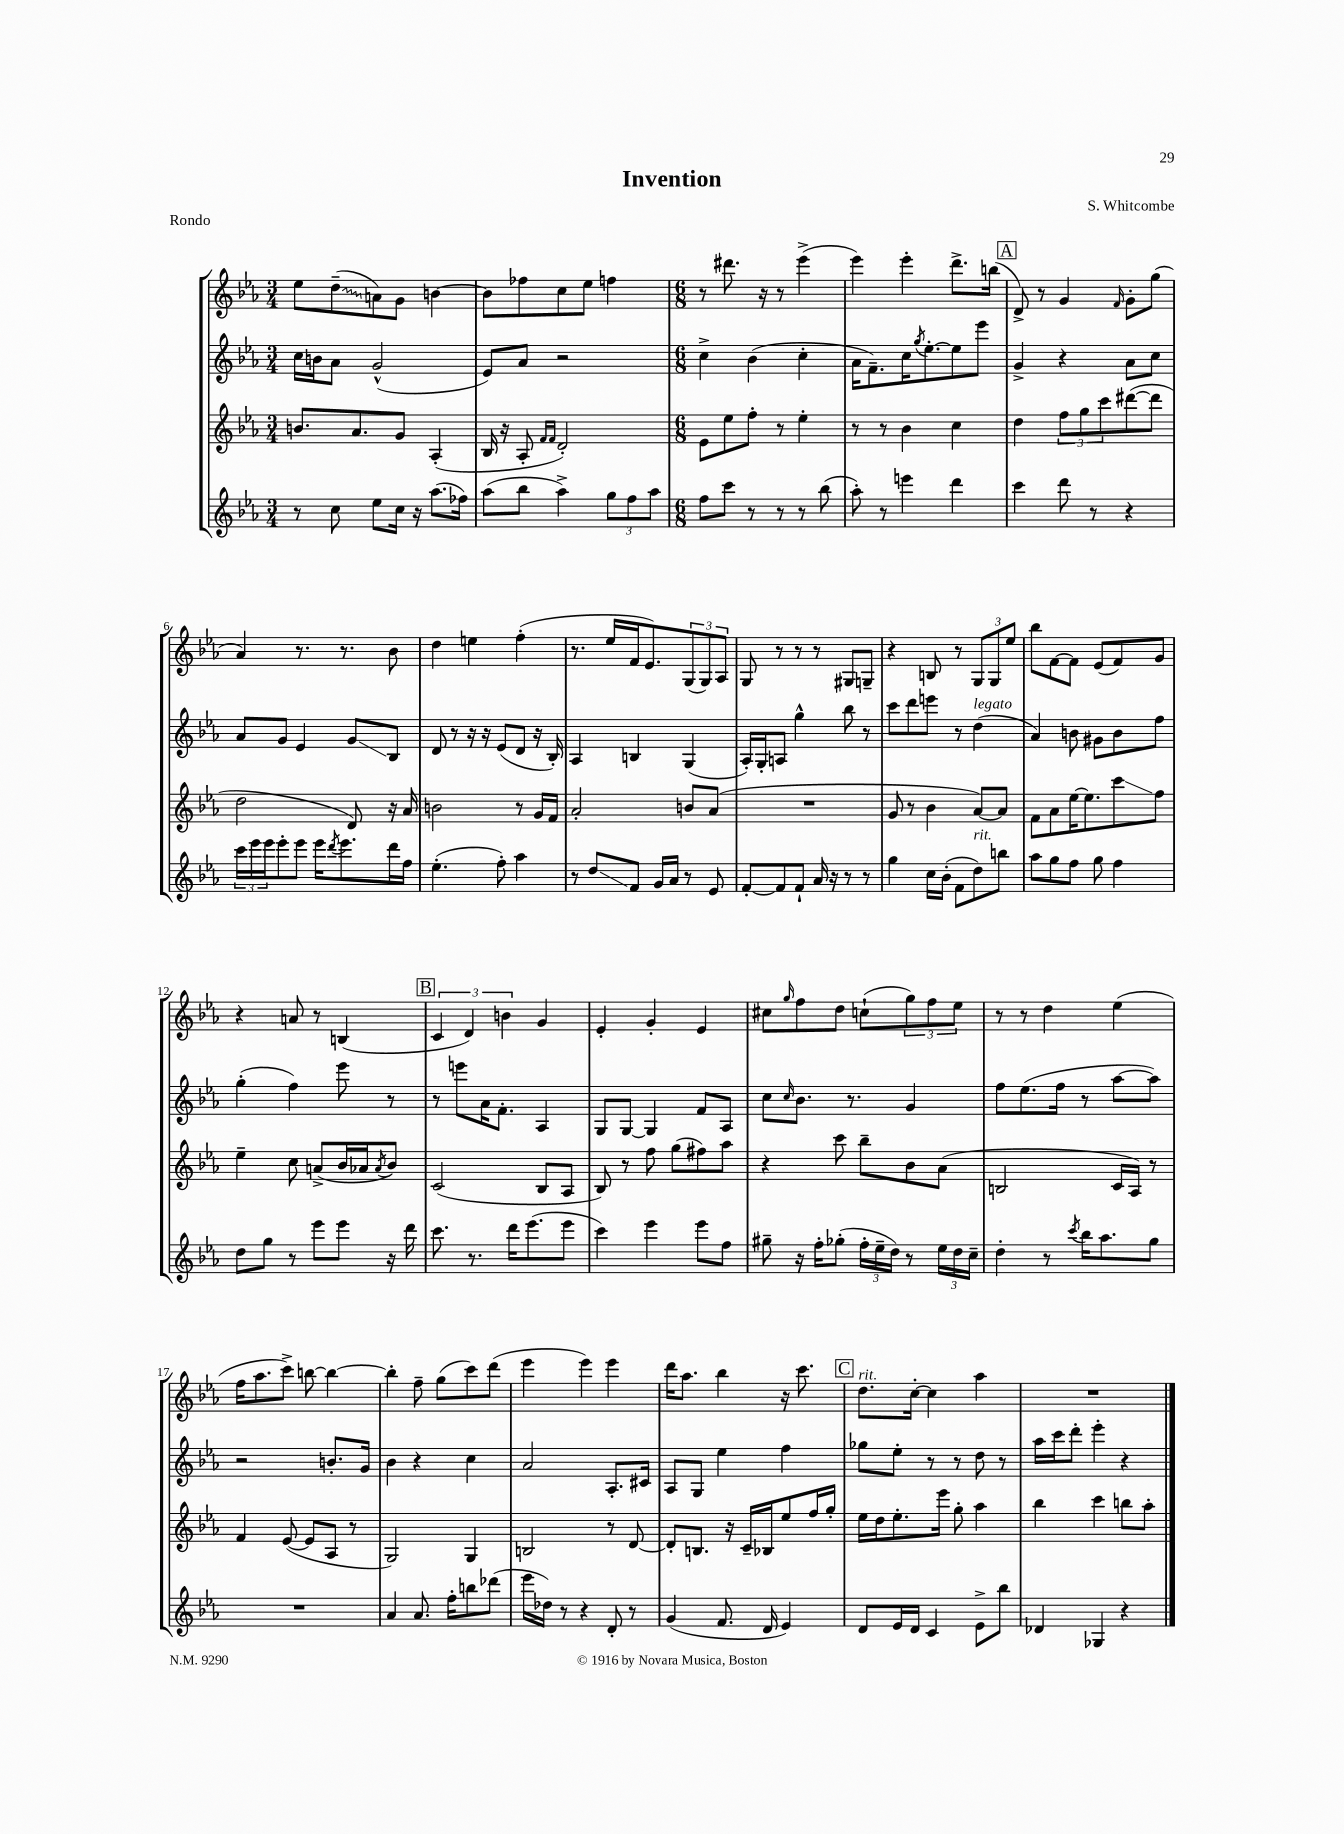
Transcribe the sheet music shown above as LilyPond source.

\header { title = "Invention" composer = "S. Whitcombe" piece = "Rondo" }
<<
\new StaffGroup <<
\new Staff = "s0" {
    \clef treble \key ees \major \numericTimeSignature \time 3/4
    ees''8 \once \override Glissando.style = #'zigzag d''8--\glissando( a'8) g'8 b'4~ |
    b'8 fes''8 c''8 ees''8 f''4 |
    \numericTimeSignature \time 6/8 r8 dis'''8. r16 r8 ees'''4->( |
    ees'''4) ees'''4-. d'''8.-> b''16( |
    \mark \markup { \box "A" } d'8->) r8 g'4 \grace { f'16 } g'8-. g''8( |
    aes'4) r8. r8. bes'8 |
    d''4 e''4 f''4-.( |
    r8. ees''16 f'16 ees'8.) \tuplet 3/2 { g8( g8) aes8 } |
    g8 r8 r8 r8 gis8 g8-- |
    r4 b8 r8 \tuplet 3/2 { g8 g8 ees''8 } |
    bes''8 f'8~ f'8 ees'8( f'8) g'8 |
    r4 a'8 r8 b4( |
    \mark \markup { \box "B" } \tuplet 3/2 { c'4 d'4) b'4 } g'4 |
    ees'4-. g'4-. ees'4 |
    cis''8 \grace { g''16 } f''8 d''8 c''8-!( \tuplet 3/2 { g''8) f''8 ees''8 } |
    r8 r8 d''4 ees''4( |
    f''16 aes''8. c'''8->) b''8~ b''4~ |
    b''4-. f''8-- g''8( c'''8) d'''8( |
    ees'''4 ees'''4) ees'''4 |
    d'''16 aes''8. bes''4 r16 c'''8. |
    \mark \markup { \box "C" } d''8.^\markup { \italic "rit." } c''16~-. c''4 aes''4 |
    R2. \bar "|." |
}
\new Staff = "s1" {
    \clef treble \key ees \major \numericTimeSignature \time 3/4
    c''16 b'16 aes'8 g'2-^( |
    ees'8) aes'8 r2 |
    \numericTimeSignature \time 6/8 c''4-> bes'4( c''4-. |
    aes'16 f'8.--) c''16 \acciaccatura { g''8 } ees''8.~-. ees''8 ees'''8 |
    \mark \markup { \box "A" } g'4-> r4 aes'8 c''8 |
    aes'8 g'8 ees'4 g'8\glissando bes8 |
    d'8 r8 r16 r16 ees'8( d'8 r16 bes16-.) |
    aes4 b4 g4( |
    aes16-.) g16-. a8 g''4-^ bes''8 r8 |
    c'''8 d'''8 e'''8 r8 d''4^\markup { \italic "legato" }( |
    aes'4) b'8 gis'8 b'8 f''8 |
    g''4-.( f''4) ees'''8 r8 |
    \mark \markup { \box "B" } r8 e'''8 aes'16 f'8.-. aes4 |
    g8 g8~ g4 f'8 aes8 |
    c''8 \grace { c''16 } bes'8. r8. g'4 |
    f''8 ees''8.( f''16 r8 aes''8~ aes''8) |
    r2 b'8.-. g'16 |
    bes'4 r4 c''4 |
    aes'2 aes8.-. cis'16 |
    aes8 g8 ees''4 f''4 |
    \mark \markup { \box "C" } ges''8 ees''8-. r8 r8 d''8 r8 |
    aes''16 c'''16 d'''8-. ees'''4-. r4 \bar "|." |
}
\new Staff = "s2" {
    \clef treble \key ees \major \numericTimeSignature \time 3/4
    b'8. aes'8. g'8 aes4-.( |
    bes16 r16 aes8-. \grace { f'16 f'16 } d'2-.) |
    \numericTimeSignature \time 6/8 ees'8 ees''8 f''8-. r8 ees''4-. |
    r8 r8 bes'4 c''4 |
    \mark \markup { \box "A" } d''4 \tuplet 3/2 { f''8 g''8 c'''8 } dis'''8~( dis'''8 |
    d''2 d'8) r16 aes'16 |
    b'2 r8 g'16 f'16 |
    aes'2-. b'8 aes'8( |
    R2. |
    g'8 r8 bes'4 aes'8~) aes'8 |
    f'8 aes'8 ees''16~ ees''8. c'''8\glissando f''8 |
    ees''4-- c''8 a'8->( bes'16 aes'16 \acciaccatura { aes'8 } bes'8) |
    \mark \markup { \box "B" } c'2( bes8 aes8 |
    bes8) r8 f''8 g''8( fis''8) aes''8 |
    r4 c'''8 bes''8-- bes'8 aes'8( |
    b2 c'16 aes16) r8 |
    f'4 ees'8~( ees'8 aes8 r8 |
    g2) g4 |
    b2 r8 d'8~ |
    d'8-. b8. r16 c'16-- bes16 ees''8 f''16 g''16-. |
    \mark \markup { \box "C" } ees''16 d''16 ees''8.-. ees'''16 g''8-. aes''4 |
    bes''4 c'''4 b''8 aes''8-. \bar "|." |
}
\new Staff = "s3" {
    \clef treble \key ees \major \numericTimeSignature \time 3/4
    r8 c''8 ees''8 c''16 r16 aes''8.( fes''16) |
    aes''8( bes''8 aes''4->) \tuplet 3/2 { g''8 f''8 aes''8 } |
    \numericTimeSignature \time 6/8 f''8 c'''8 r8 r8 r8 bes''8( |
    aes''8-.) r8 e'''4 d'''4 |
    \mark \markup { \box "A" } c'''4 d'''8 r8 r4 |
    \tuplet 3/2 { c'''16 ees'''16 ees'''16 } ees'''8-. ees'''8 ees'''16 \acciaccatura { d'''8 } ees'''8. d'''16 f''16 |
    ees''4.-.( f''8-.) aes''4 |
    r8 d''8\glissando f'8 g'16 aes'16 r8 ees'8 |
    f'8~-. f'8 f'8-! aes'16 r16 r8 r8 |
    g''4 c''16 bes'16-.( f'8 d''8^\markup { \italic "rit." }) b''8 |
    aes''8 g''8 f''8 g''8 f''4 |
    d''8 g''8 r8 ees'''8 ees'''8 r16 d'''16 |
    \mark \markup { \box "B" } c'''8. r8. d'''16 ees'''8.( ees'''8 |
    c'''4) ees'''4 ees'''8 f''8 |
    gis''8-- r16 f''16-. ges''8-.( \tuplet 3/2 { f''16-. ees''16-- d''16) } r8 \tuplet 3/2 { ees''16 d''16 c''16-- } |
    d''4-. r8 \acciaccatura { c'''8 } bes''16 aes''8. g''8 |
    R2. |
    aes'4 aes'8. f''16-. b''8 des'''8( |
    ees'''16 des''16) r8 r4 d'8-. r8 |
    g'4( f'8. d'16 ees'4) |
    \mark \markup { \box "C" } d'8 ees'16 d'16 c'4 ees'8-> bes''8 |
    des'4 ges4 r4 \bar "|." |
}
>>
>>
